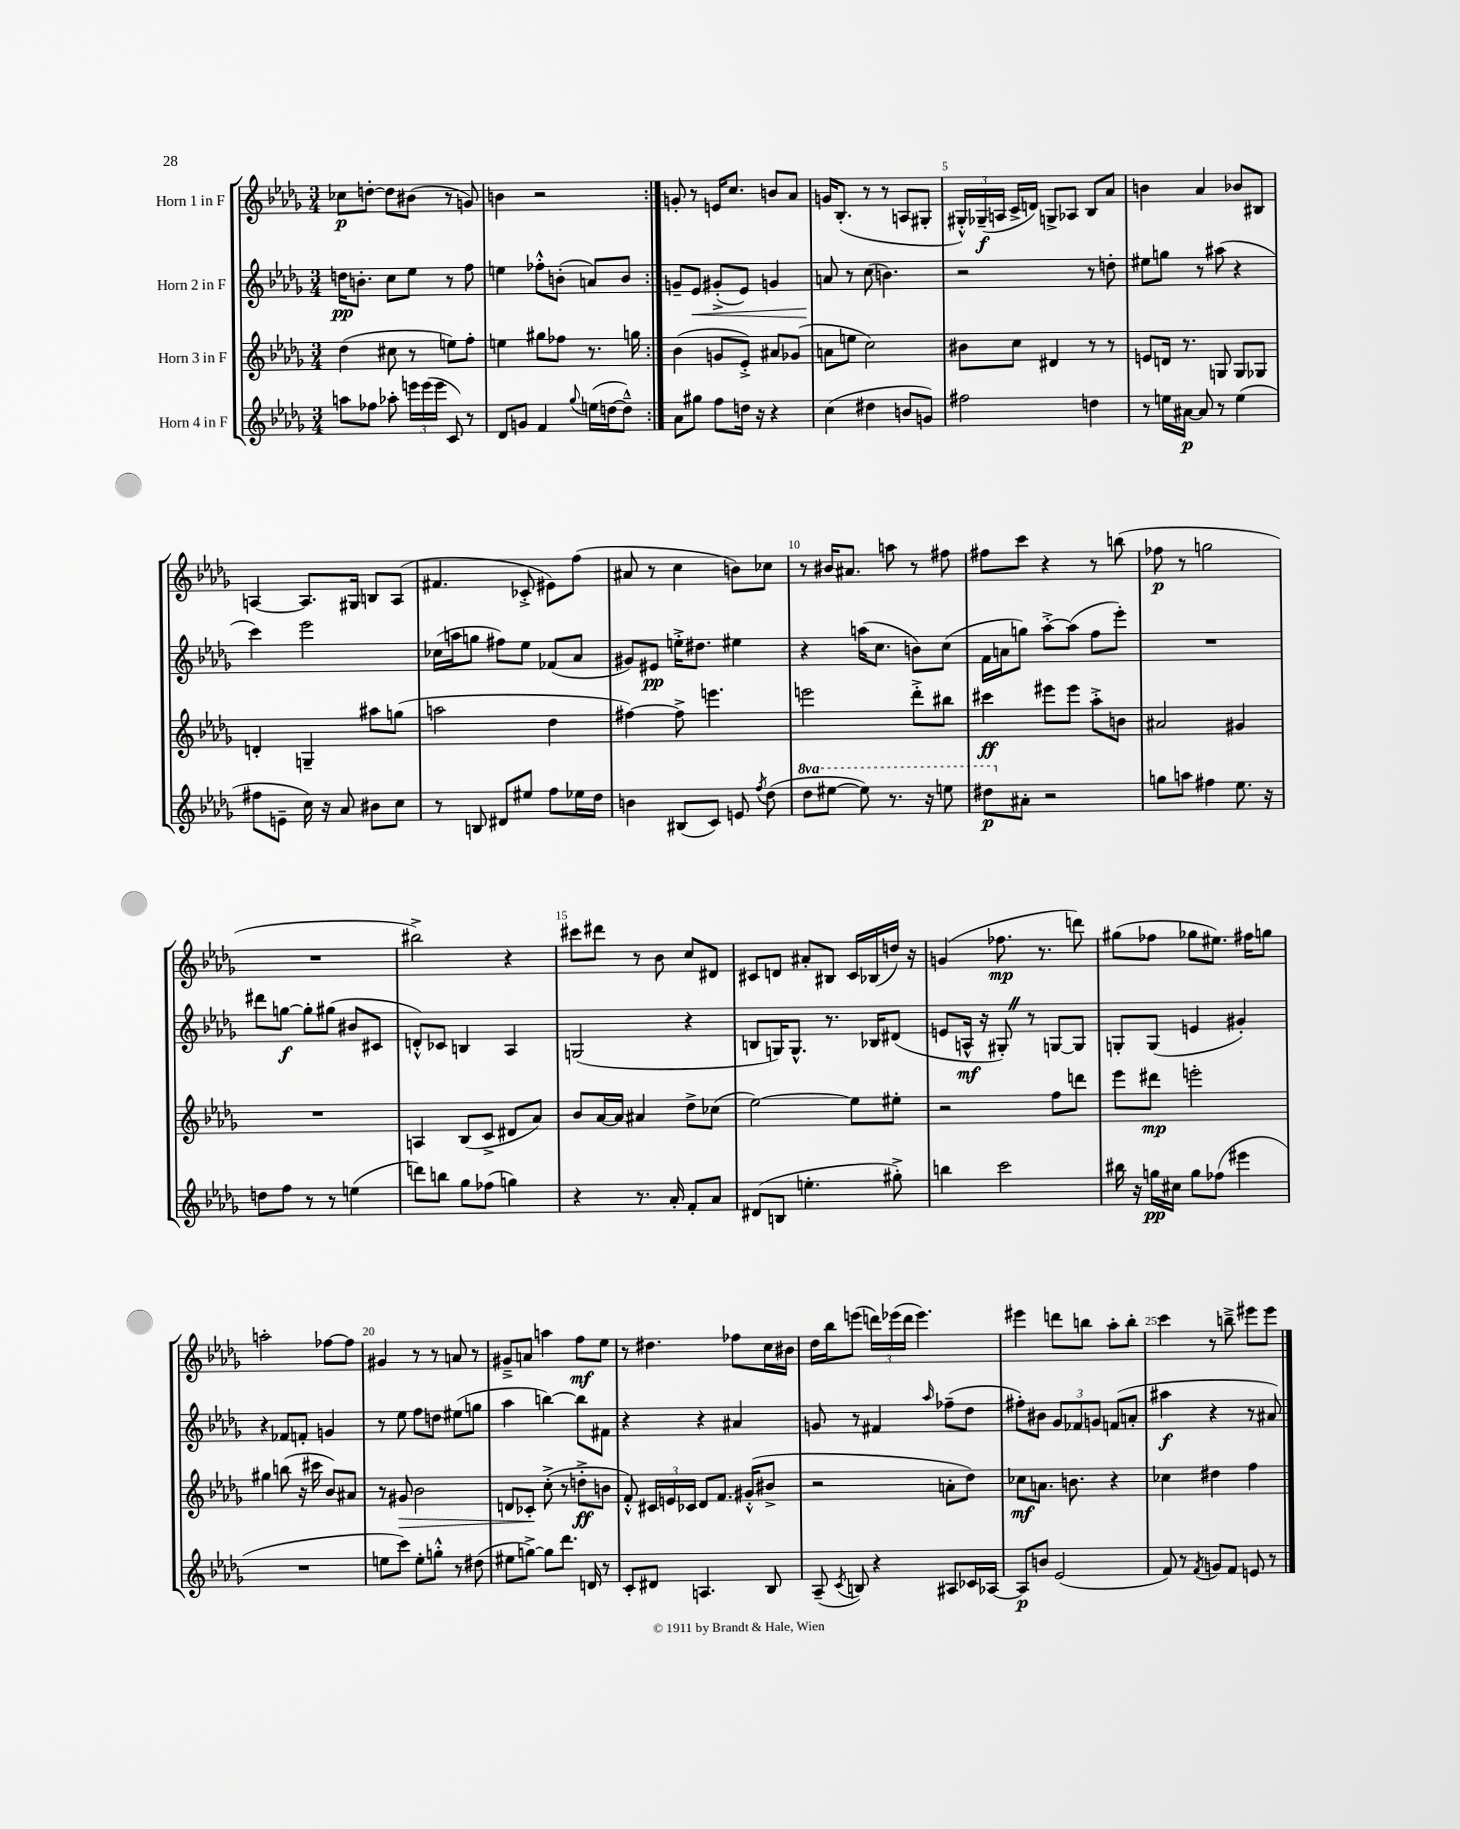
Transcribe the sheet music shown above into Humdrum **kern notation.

**kern	**kern	**kern	**kern
*staff4	*staff3	*staff2	*staff1
*clefG2	*clefG2	*clefG2	*clefG2
*k[b-e-a-d-g-]	*k[b-e-a-d-g-]	*k[b-e-a-d-g-]	*k[b-e-a-d-g-]
*M3/4	*M3/4	*M3/4	*M3/4
8aa	(4dd-	16dd	8cc-
.	.	8.b'	.
8ff-	.	.	[8dd'
8aa-'	8cc#	8cc	8dd]
24eee	8r	8ee-	(8b#
(24eee	.	.	.
24eee	.	.	.
8c)	8ee)	8r	8r
8r	8ff'	8ff	8g)
=	=	=	=
8d-	4ee	4ee	4b
8g	.	.	.
4f	8gg#	8ff-'^^	2r
.	8ff-	(8b'	.
8qqgg-	.	.	.
(16ee	8.r	8a)	.
[16dd	.	.	.
8dd~^^])	.	8b	.
.	16gg	.	.
=:|!	=:|!	=:|!	=:|!
8a-	(4b-	8g~	8g'
8gg#	.	8e-	8r
8ff	8g	(8g#'^	16e
.	.	.	8.cc
16dd	8e-'^)	8e-)	.
16r	.	.	.
4r	8a#	4g	8b
.	(8g-	.	8a-
=	=	=	=
(4cc	8a	8a	16g
.	.	.	(8.B-'
.	8ee	8r	.
4dd#	2cc)	(8cc	8r
.	.	4.b)	8r
8b	.	.	8A
8g)	.	.	8G#'
=	=	=	=
2ff#	8b#	2r	24G#'^^)
.	.	.	(24G-~
.	.	.	24A
.	8cc	.	16c^
.	.	.	16d)
.	4d#	.	8G^
.	.	.	8A-
4dd	8r	8r	8B-
.	8r	8dd'	8a-
=	=	=	=
8r	8e	8ee#	4b
16ee	16d	8gg	.
[16a#	8.r	.	.
8a#]	.	8r	4a-
8r	8G	(8aa#	.
(4ee	8G	4r	8b-
.	8G-	.	8B#
=	=	=	=
8ff#	4d'	4ccc)	[4A
8e~	.	.	.
16cc)	4G~	2eee-	8.A]
16r	.	.	.
8a-	.	.	.
.	.	.	16G#
8b#	8aa#	.	8B
8cc	(8gg	.	(8A
=	=	=	=
8r	2aa	(16cc-	4.f#
.	.	16aa	.
8B	.	8gg	.
8d#	.	8ff#)	.
8ee#	.	8ee-	8c-'^
8ff	4dd-	(8f-	8e#)
16ee-	.	8a-	(8ff
16dd-	.	.	.
=	=	=	=
4b	[4ff#)	8g#)	8a#
.	.	8e#	8r
(8B#	8ff#^]	16ee'^	4cc
.	.	8.dd#	.
8c)	4.eee	.	.
8e	.	4ee#	8b)
8qff	.	.	.
(8dd-	.	.	8cc-
=	=	=	=
8ddd-	2eee	4r	8r
[8eee#	.	.	16b#
.	.	.	8.a#
8eee#])	.	(16aa	.
.	.	8.cc	.
8.r	.	.	8aa
.	8ddd-'^	8b)	8r
16r	.	.	.
8eee	8bb#	(8cc	8ff#
=	=	=	=
8ddd#	4ccc#	16f	8ff#
.	.	16a	.
8a#'	.	8gg)	8ccc
2r	8eee#	[8aa-'^	4r
.	8eee#	(8aa-]	.
.	8aa-'^	8ff	8r
.	8b	8eee-')	(8bb
=	=	=	=
8gg	2a#	2.r	8ff-
8aa	.	.	8r
4ff#	.	.	2gg
8.ee-	4g#	.	.
16r	.	.	.
=	=	=	=
8dd	2.r	8ddd#	2.r
8ff	.	[8gg	.
8r	.	8gg']	.
8r	.	(8gg#	.
(4ee	.	8b#	.
.	.	8c#	.
=	=	=	=
8ddd)	4A	8d'^^)	2bb#^)
8bb	.	8c-	.
8gg-	(8B-	4B	.
(8ff-	8c^	.	.
4gg)	8d#	4A-	4r
.	8a-)	.	.
=	=	=	=
4r	8b-	(2G	8ccc#
.	[16a-	.	8ddd#
.	16a-]	.	.
8.r	4a#	.	8r
.	.	.	8b-
16a-'	.	.	.
8f'	8dd-^	4r	8cc
8a-	(8cc-	.	8d#
=	=	=	=
(8d#	[2ee-)	8B	8c#
8B	.	16G)	8d
.	.	8.G^^	.
4.ee'	.	.	8a#'
.	.	8.r	8B#
.	8ee-]	.	16c#
.	.	16B-	(16B-
8gg#'^)	8ee#'	(8d#	16dd)
.	.	.	16r
=	=	=	=
4bb	2r	8e	(4g
.	.	16A^^	.
.	.	16r	.
2ccc	.	8G#')	8.ff-
.	.	8r	.
.	.	.	8.r
.	8ff	[8G	.
.	8ddd	8G]	8ddd)
=	=	=	=
16bb#	8eee-	8G'	(8gg#
16r	.	.	.
16gg	8ddd#	(8G	8ff-
16cc#	.	.	.
8gg	2eee'	4e	8gg-
(8ff-	.	.	8.ee#)
4eee#	.	4g#')	.
.	.	.	16ff#
.	.	.	8gg
=	=	=	=
2.r	4gg#	4r	2aa'
.	(8bb	8f-	.
.	16r	8f'	.
.	16ccc#	.	.
.	8b-)	4g	[8ff-
.	8a#	.	8ff-]
=	=	=	=
8ee	8r	8r	4g#
8ccc)	8g#	8ee-	.
8ee'	2b-	8ff	8r
8gg'^^	.	8dd	8r
8r	.	(8ee#	8a
(8dd#	.	8gg	8r
=	=	=	=
8ee#	8d	4aa-	8g#~^
[8gg^)	8c-'	.	8a
8gg]	(8cc'^	[4bb)	4aa
8.ddd-	8r	.	.
.	8dd'^	8bb]	8ff
16d	.	.	.
8r	8b	8f#	8ee-
=	=	=	=
8c'	8f'^^)	4r	8r
8d#	24c#	.	4.dd#
.	24e	.	.
.	24c-	.	.
4.A	8d-	4r	.
.	8.f	.	.
.	.	4a#	8ff-
.	(16g#'^^	.	.
8B-	8b#^	.	16cc
.	.	.	16b#
=	=	=	=
(8A-~	2r	8g	16dd-
.	.	.	16bb-
8qc	.	.	.
8B)	.	8r	(8eee
4r	.	4f#	24ddd)
.	.	.	(24eee-
.	.	.	24ddd
.	.	.	4.eee-)
.	.	16qqaa-	.
8A#	8a'	(8ff-~	.
16c-	8dd-)	8dd-	.
[16A-	.	.	.
=	=	=	=
8A-]	8cc-	8ff#')	4eee#
8b	8.a	8b#	.
(2e-	.	12g-	8ddd
.	8.b	.	.
.	.	12f-	.
.	.	.	8bb
.	.	12g	.
.	4r	(8f	8aa-'
.	.	8a'	8bb'
=	=	=	=
8f)	4cc-	4aa#	4ccc
8r	.	.	.
8qf	.	.	.
8g	4dd#	4r	8r
8f	.	.	8bb~^
8e	4ff	8r	8eee#
8r	.	8a#)	8eee#
==	==	==	==
*-	*-	*-	*-
